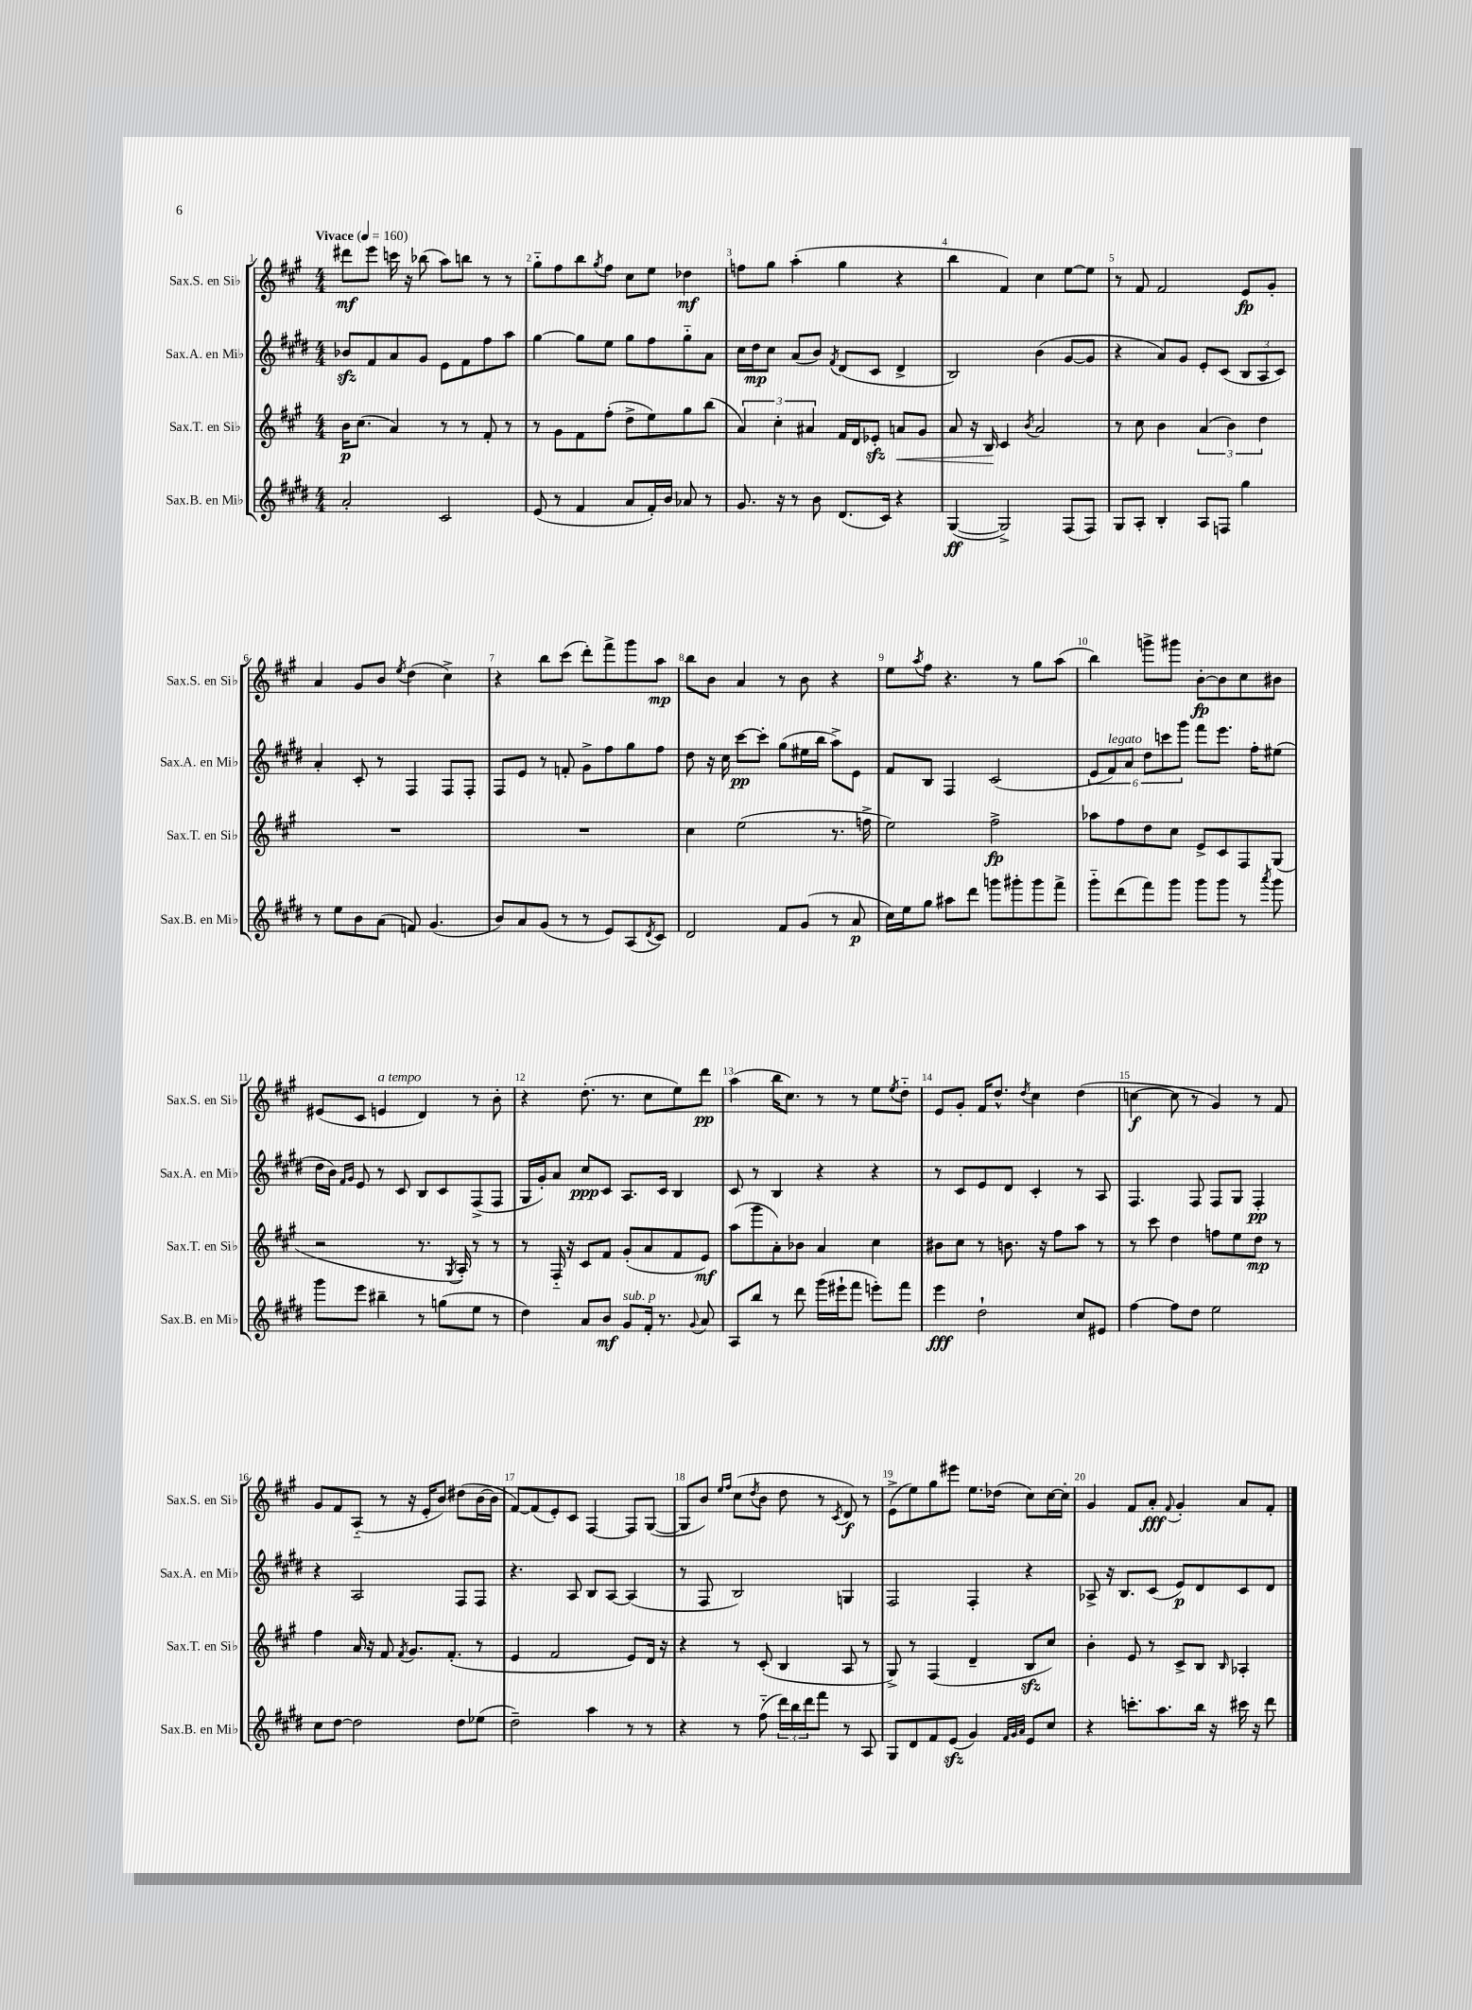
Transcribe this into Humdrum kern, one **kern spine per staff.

**kern	**kern	**kern	**kern
*staff4	*staff3	*staff2	*staff1
*clefG2	*clefG2	*clefG2	*clefG2
*k[f#c#g#d#]	*k[f#c#g#]	*k[f#c#g#d#]	*k[f#c#g#]
*M4/4	*M4/4	*M4/4	*M4/4
*MM160	*MM160	*MM160	*MM160
2a'/	16b\LK	8b-/L	8ddd#\L
.	(8.cc#\J	.	.
.	.	8f#/	8eee\J
.	4a/)	8a/	16ccc\
.	.	.	16r
.	.	8g#/J	(8bb-\
2c#/	8r	8e\L	8aa\L)
.	8r	8f#\	8bb\J
.	8f#'/	8ff#\	8r
.	8r	8aa\J	8r
=	=	=	=
(8e/	8r	[4gg#\	8gg#'~\L
8r	8g#\L	.	8ff#\
4f#/	8f#\	8gg#\]L	8bb\
.	.	.	8qgg#/
.	(8ff#'\J	8ee\J	8ff#\J
8a/L	8dd^\L	8gg#\L	8cc#\L
16f#'/L)	8ee\)	8ff#\	8ee\J
16b/JJ	.	.	.
8a-/	8gg#\	8gg#'~\	4dd-\
8r	(8bb\J	8a\J	.
=	=	=	=
8.g#/	6a/)	16cc#\LL	8ff\L
.	.	16dd#\J	.
.	.	8cc#\J	8gg#\J
.	6cc#'\	.	.
16r	.	.	.
8r	.	(8a/L	(4aa'\
.	6a#/	.	.
8b\	.	8b/J)	.
.	.	8qf#/	.
(8.d#/L	16f#/LL	(8d#/L	4gg#\
.	16d/J	.	.
.	8e-'/J	8c#/J	.
16c#/Jk)	.	.	.
4r	8a/L	4d#^/	4r
.	8g#/J	.	.
=	=	=	=
([4G#/	8a/	2B/)	4bb\
.	16r	.	.
.	16B/	.	.
2G#^/])	4c#/	.	4f#/)
.	8qb/	.	.
.	2a/	(4b\	4cc#\
(8F#/L	.	[8g#/L	[8ee\L
8F#/J)	.	8g#/]J	8ee\]J
=	=	=	=
8G#/L	8r	4r	8r
8A'/J	8cc#\	.	8f#/
4B'/	4b\	8a/L)	2f#/
.	.	8g#/J	.
8A/L	(6a/	8e'/L	.
8F/J	.	(8c#/J	.
.	6b\)	.	.
4gg#\	.	12B/L	8e/L
.	6dd\	12A/	.
.	.	.	8g#'/J
.	.	12c#/J)	.
=	=	=	=
8r	1r	4a'/	4a/
8ee\L	.	.	.
8b\	.	8c#'/	8g#/L
(8a\J	.	8r	8b/J
.	.	.	8qee/
8f/)	.	4F#/	(4dd\
(4.g#/	.	.	.
.	.	8F#/L	4cc#^\)
.	.	8F#'/J	.
=	=	=	=
8b/L)	1r	8F#/L	4r
8a/	.	8e/J	.
(8g#/J	.	8r	8bb\L
8r	.	8f'/	(8ccc#\J
8r	.	8g#^\L	8ddd'\L)
8e/L)	.	8ff#\	8fff#^\
(8A/	.	8gg#\	8ggg#\
8qd#/	.	.	.
8c#/J)	.	8ff#\J	8aa\J
=	=	=	=
2d#/	4cc#\	8dd#\	8bb\L
.	.	16r	8b\J
.	.	16cc#\	.
.	(2ee\	[8ccc#\L	4a/
.	.	8ccc#'\]J	.
8f#/L	.	(8gg#\L	8r
(8g#/J	.	16ee#\L	8b\
.	.	16bb\JJ	.
8r	8.r	8aa^\L)	4r
8a/	.	8e\J	.
.	16ff^\	.	.
=	=	=	=
16cc#\LL)	2ee\)	8f#/L	8ee\L
16ee\J	.	.	.
.	.	.	8qaa/
8gg#\J	.	8B/J	8ff#\J
8aa#\L	.	4F#/	4.r
8ddd#\J	.	.	.
8ggg\L	2ff#^\	(2c#/	.
8ggg#'\	.	.	8r
8ggg#\	.	.	8gg#\L
8fff#^\J	.	.	(8aa\J
=	=	=	=
8ggg#'~\L	8aa-\L	12e/L	4bb\)
.	.	12f#/)	.
(8ddd#\	8ff#\	.	.
.	.	12a/J	.
8fff#\)	8dd\	12dd#\L	8ggg^\L
.	.	12ccc\	.
8ggg#\J	8cc#\J	.	8ggg#\J
.	.	12ggg#\J	.
8ggg#\L	8e^/L	8fff#\L	[8b'\L
8ggg#\J	8c#/	8.eee\J	8b\]
8r	8F#/	.	8cc#\
.	.	16ff#'\LK	.
8qaaa/	.	.	.
8ggg#\	(8G#/J	(8ee#\J	8b#\J
=	=	=	=
8ggg#\L	2r	16dd#\LL	(8e#/L
.	.	16b\JJ)	.
.	.	16qqf#/LL	.
.	.	16qqg#/JJ	.
8eee\J	.	8e/	8c#/J
4bb#~\	.	8r	4e/
.	.	8c#/	.
8r	8.r	8B/L	4d/)
(8gg\L	.	8c#/	.
.	8qG#/	.	.
.	16A'/)	.	.
8ee\J	8r	(8F#^/	8r
8r	8r	8F#/J	8b'\
=	=	=	=
4dd#\)	8r	16G#/LL	4r
.	.	16g#'/J)	.
.	16F#'~/	8a/J	.
.	16r	.	.
8a/L	8c#/L	8cc#/L	(8.dd'\
8b/J	8f#/J	8c#/J	.
.	.	.	8.r
8g#/L	(8g#'/L	8.A/L	.
16f#'/Jk	8a/	.	8cc#\L
8.r	.	16c#/Jk	.
.	8f#/	4B/	8ee\)
8qqg#/	.	.	.
8a/	8e/J)	.	8ddd\J
=	=	=	=
8A/L	(8aa\L	8c#/	(4aa\
8bb/J	8ggg#\	8r	.
8r	8a'\)	4B/	16bb\LK
.	.	.	8.cc#\J)
8ddd#\	8b-\J	.	.
(16ggg#\LL	4a/	4r	8r
16eee#`\J	.	.	.
8fff#\J	.	.	8r
8eee'\L)	4cc#\	4r	8ee\L
.	.	.	8qee/
8fff#\J	.	.	8dd'~\J
=	=	=	=
4eee\	8b#\L	8r	8e/L
.	8cc#\J	8c#/L	8g#'/J
2dd#`\	8r	8e/	16f#/LK
.	.	.	8.dd^^/J
.	8.b\	8d#/J	.
.	.	.	8qdd/
.	.	4c#'/	4cc#\
.	16r	.	.
.	8ff#\L	.	.
8cc#/L	8aa\J	8r	(4dd\
8e#/J	8r	8A/	.
=	=	=	=
[4ff#\	8r	4.F#/	[4cc\
.	8ccc#\	.	.
8ff#\]L	4dd\	.	8cc\]
8dd#\J	.	8F#/	8r
2ee\	8ff\L	8F#/L	4g#/)
.	8ee\	8G#/J	.
.	8dd\J	4F#'/	8r
.	8r	.	8f#/
=	=	=	=
8cc#\L	4ff#\	4r	8g#/L
[8dd#\J	.	.	8f#/
2dd#\]	16a/	2A/	(8A'~/J
.	16r	.	.
.	8f#/	.	8r
.	8qf#/	.	.
.	8.g#/L	.	16r
.	.	.	16e'/LK
.	.	.	8b/J)
.	(8.f#'/J	.	.
8dd#\L	.	8F#/L	(8dd#\L
(8ee-\J	8r	8F#/J	[16b\L
.	.	.	16b\]JJ
=	=	=	=
2dd#~\)	4e/	4.r	[8f#/L)
.	.	.	(8f#/]
.	2f#/	.	8e'/)
.	.	8A/	8c#/J
4aa\	.	8B/L	[4F#/
.	.	[8A/J	.
8r	8e/L)	(4A/]	8F#/]L
8r	16d/Jk	.	([8G#/J
.	16r	.	.
=	=	=	=
4r	4r	8r	8G#/]L
.	.	8F#/	8b/J)
.	.	.	16qqee/LL
.	.	.	16qqff#/JJ
8r	8r	2B/)	(8cc#\L
.	.	.	8qdd/
(8ff#'~\	(8c#'/	.	8b\J
24ddd#\LL)	4B/	.	8dd\
24bb\	.	.	.
24ddd#\J	.	.	.
8fff#\J	.	.	8r
.	.	.	8qc#/
8r	8A/	4G/	8d/)
8A/	8r	.	8r
=	=	=	=
8G#/L	8G#^/)	2F#/	(8e^\L
8d#/	8r	.	8ee\)
8f#/	(4F#/	.	8gg#\
(8e/J	.	.	8eee#\J
4g#/)	4d~/	4F#'/	8.ee\L
.	.	.	(16dd-\Jk
32qqf#/LLL	.	.	.
32qqg#/	.	.	.
32qqa/JJJ	.	.	.
8e/L	8B/L	4r	8cc#\L)
8cc#/J	8cc#/J)	.	[16cc#\L
.	.	.	16cc#'\]JJ
=	=	=	=
4r	4b'\	8A-^/	4g#/
.	.	16r	.
.	.	8.B/L	.
8.ccc'\L	8e/	.	8f#/L
.	8r	(8c#/J	8a'/J
8.aa\	.	.	.
.	.	.	8qqf#/
.	8c#^/L	8e/L)	4g#'/
16bb\Jk	8B/J	8d#/	.
16r	.	.	.
.	16qqB/	.	.
16ccc#\	4A-'/	8c#/	8a/L
16r	.	.	.
8ddd#\	.	8d#/J	8f#'/J
==	==	==	==
*-	*-	*-	*-
